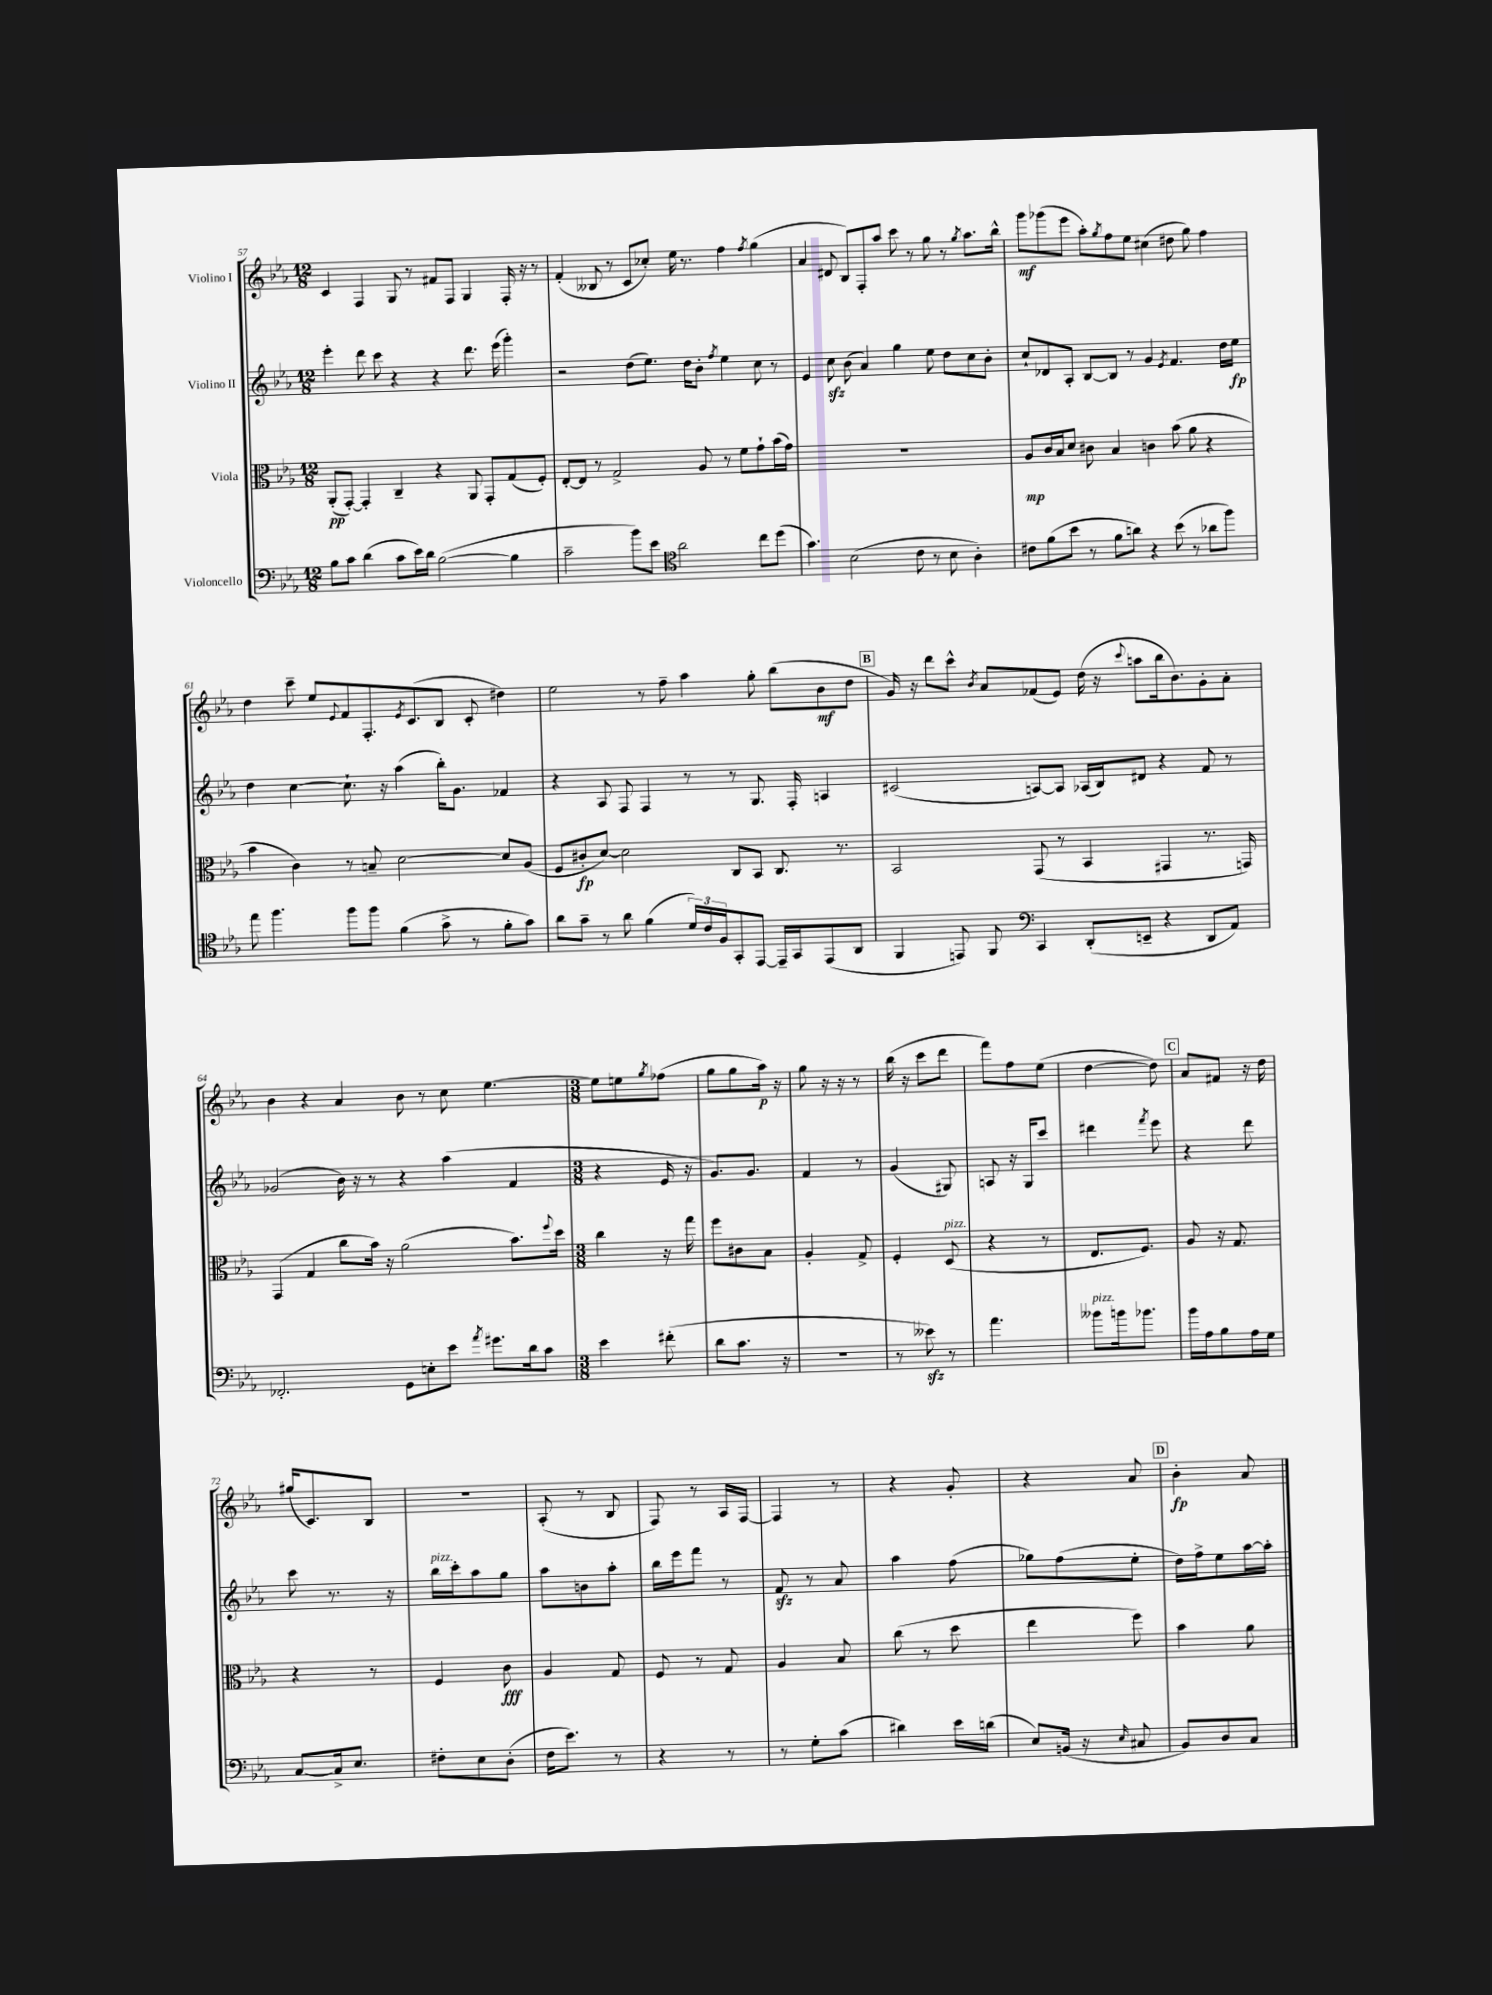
<<
\new StaffGroup <<
\new Staff = "s0" \with { instrumentName = "Violino I" } {
    \clef treble \key ees \major \numericTimeSignature \time 12/8
    c'4 f4 g8 r8 fis'8 f8 g4 f16-. r16 r8 |
    f'4-.( beses8 r8 c'8 ces''8-.) ees''16 r8. f''4 \acciaccatura { f''8 } g''4( |
    aes'4 dis'8 bes8) f8-. aes''8 c'''8 r8 g''8 r8 \acciaccatura { g''8 } aes''8. bes''16-^ |
    g'''8\mf ges'''8( ees'''8 aes''8-.) \acciaccatura { g''8 } f''8 ees''8 cis''4( dis''8 g''8) f''4 |
    d''4 c'''8-- ees''8 \appoggiatura { ees'8 } f'8 f8.-. \acciaccatura { ees'8 } c'8.( bes8 c'8-. dis''4) |
    ees''2 r8 f''8-- aes''4 g''8-. bes''8( bes'8\mf d''8 |
    \mark \markup { \box "B" } g'16) r16 d'''8 c'''8-^ \acciaccatura { bes'8 } aes'8 fes'8( ees'8) d''16( r16 \appoggiatura { c'''8 } a''8 bes''16 bes'8.) g'8-. aes'8-. |
    bes'4 r4 aes'4 bes'8 r8 c''8 ees''4.~ |
    \numericTimeSignature \time 3/8 ees''8 e''8 \acciaccatura { g''8 } fes''8( |
    g''8 g''8 aes''16\p) r16 |
    g''8 r16 r16 r8 |
    bes''16( r16 c'''8 d'''8 |
    f'''8) f''8 ees''8( |
    d''4~ d''8) |
    \mark \markup { \box "C" } aes'8 fis'8 r16 d''16 |
    gis''16( c'8.) bes8 |
    R4. |
    aes8-.( r8 bes8 |
    f8) r8 aes16 f16~ |
    f4 r8 |
    r4 g'8-. |
    r4 aes'8 |
    \mark \markup { \box "D" } bes'4-.\fp aes'8 \bar "|." |
}
\new Staff = "s1" \with { instrumentName = "Violino II" } {
    \clef treble \key ees \major \numericTimeSignature \time 12/8
    ees'''4-. d'''8 c'''8 r4 r4 d'''8. ees'''16( g'''4-.) |
    r2 d''8( ees''8.) d''16 bes'8-. \acciaccatura { f''8 } ees''4 c''8 r8 |
    ees'4 c''8\sfz bes'8( aes'4) g''4 ees''8 d''8 c''8 bes'8-. |
    c''8-! des'8 aes8-. bes8~ bes8 r8 g'4 \acciaccatura { ees'8 } f'4. d''16 ees''16\fp |
    d''4 c''4~ c''8.-! r16 aes''4( bes''16-.) g'8. fes'4 |
    r4 aes8 f8 f4 r8 r8 g8. f16-. a4 |
    \mark \markup { \box "B" } cis'2( a8~) a8 aes16( bes16) dis'8 r4 f'8 r8 |
    ges'2( bes'16) r16 r8 r4 aes''4( f'4 |
    \numericTimeSignature \time 3/8 r4 ees'16 r16 |
    g'8.) g'8. |
    f'4 r8 |
    g'4( gis8) |
    a8 r16 g16 c'''8 |
    dis'''4 \acciaccatura { f'''8 } ees'''8 |
    \mark \markup { \box "C" } r4 d'''8 |
    c'''8 r8. r16 |
    bes''16^\markup { \italic "pizz." } c'''16-. aes''8 g''8 |
    aes''8 b'8 aes''8-. |
    bes''16 ees'''16 f'''8 r8 |
    f'8\sfz r8 aes'8 |
    aes''4 f''8( |
    ges''8) f''8( ees''8-. |
    \mark \markup { \box "D" } d''16) f''16-> ees''8 aes''16~ aes''16-. \bar "|." |
}
\new Staff = "s2" \with { instrumentName = "Viola" } {
    \clef alto \key ees \major \numericTimeSignature \time 12/8
    aes,8-.\pp( g,8~-.) g,4-. c4-- r4 aes,8 g,8-. g8( f8-.) |
    ees8~-. ees8 r8 g2-> aes8 r8 f'8 g'8-! bes'16( g'16) |
    R1. |
    aes8\mp c'16 bes16 d'8 cis'8 bes4 c'4 bes'8( aes'8 r4 |
    bes'4 c'4) r8 b8-- d'2~ d'8 aes8( |
    f8 cis'8-.\fp d'8~) d'2 c8 bes,8 c8. r8. |
    \mark \markup { \box "B" } bes,2 g,8( r8 bes,4 gis,4 r8. g,16) |
    g,4( g4 c''8 bes'16) r16 aes'2( bes'8.) \appoggiatura { f''8 } d''16 |
    \numericTimeSignature \time 3/8 c''4 r16 g''16 |
    f''8 cis'8 bes8 |
    aes4-. g8-> |
    f4-. d8^\markup { \italic "pizz." }( |
    r4 r8 |
    ees8. f8.) |
    \mark \markup { \box "C" } aes8 r16 g8. |
    r4 r8 |
    f4 c'8\fff |
    aes4 g8 |
    f8 r8 g8 |
    aes4 bes8 |
    c''8( r8 d''8 |
    ees''4 f''8) |
    \mark \markup { \box "D" } bes'4 aes'8 \bar "|." |
}
\new Staff = "s3" \with { instrumentName = "Violoncello" } {
    \clef bass \key ees \major \numericTimeSignature \time 12/8
    bes8 c'8 d'4( c'8 ees'16) d'16 bes2~( bes4 |
    c'2-- bes'8) ees'8 \clef tenor aes'2 c''8 d''8( |
    g'4.) bes2( c'8 r8 bes8 aes4-.) |
    cis'8 f'8( bes'8 r8 f'8 a'8) r4 bes'8( r8 aes'8 f''8) |
    ees''8 f''4. f''8 f''8 f'4( g'8-> r8 f'8-. g'8) |
    aes'8 g'8-- r8 aes'8 f'4( \tuplet 3/2 { d'16) c'16 f16 } g,8-. ees,8~ ees,16-- g,16 ees,8( aes,8 |
    \mark \markup { \box "B" } f,4 e,8) f,8 \clef bass c,4 d,8-.( e,8-- r4 d,8 aes,8) |
    fes,2.-. g,8 e8-. ees'8 \acciaccatura { aes'8 } gis'8. d'16 c'8 |
    \numericTimeSignature \time 3/8 ees'4 fis'8-.( |
    d'8 c'8. r16 |
    R4. |
    r8 eeses'8\sfz) r8 |
    aes'4. |
    beses'8^\markup { \italic "pizz." } b'16 bes'8. |
    \mark \markup { \box "C" } bes'16 aes16 bes8 aes16 g16 |
    c8~ c16-> ees8. |
    fis8-. ees8 d8-.( |
    f16 ees'8.) r8 |
    r4 r8 |
    r8 g8-. c'8( |
    dis'4) ees'16 d'16( |
    ees8) b,16( r16 \grace { ees16 } cis8 |
    \mark \markup { \box "D" } bes,8) d8 c8 \bar "|." |
}
>>
>>
\layout { \context { \Score currentBarNumber = #57 } }
